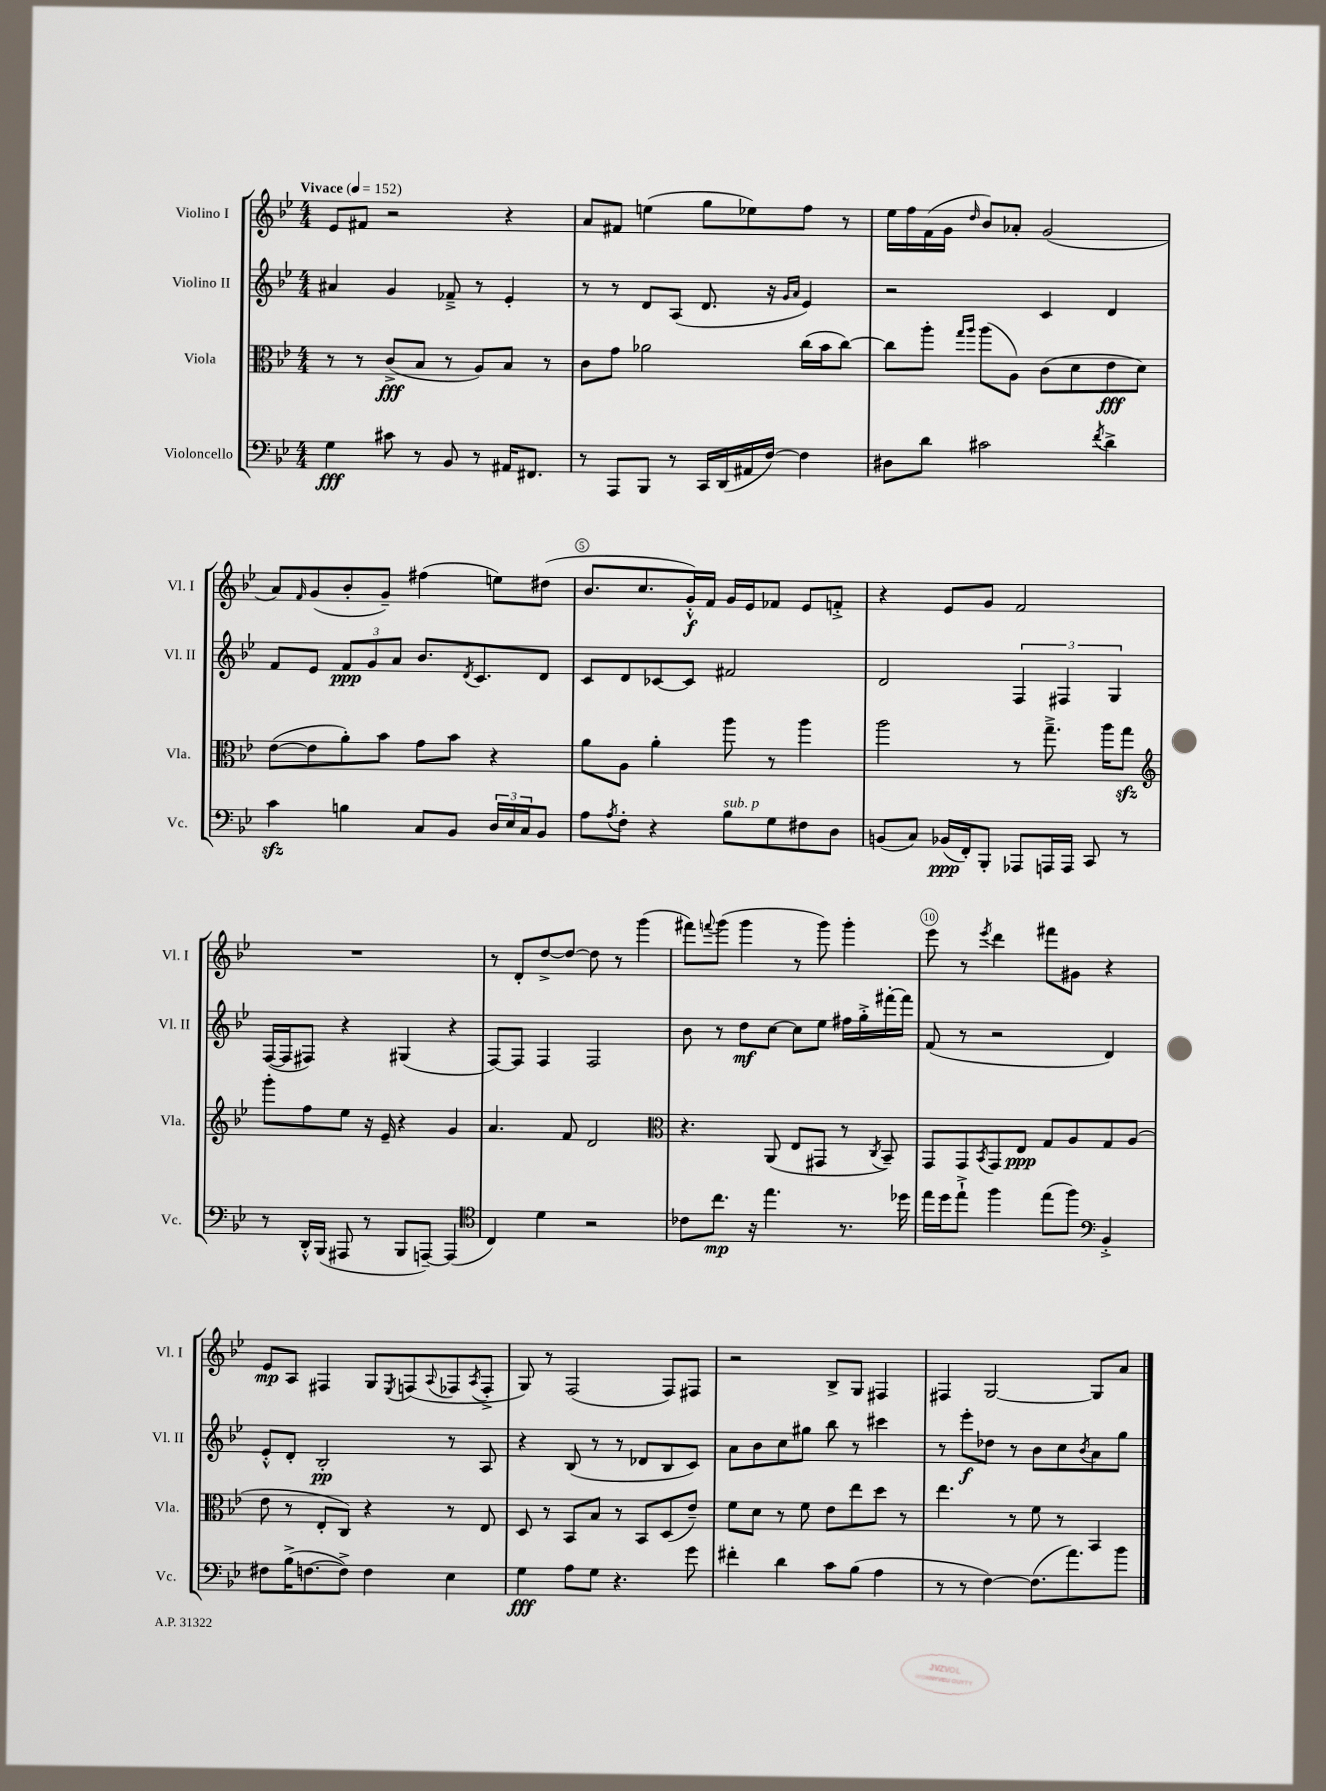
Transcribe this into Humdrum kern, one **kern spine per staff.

**kern	**kern	**kern	**kern
*staff4	*staff3	*staff2	*staff1
*clefF4	*clefC3	*clefG2	*clefG2
*k[b-e-]	*k[b-e-]	*k[b-e-]	*k[b-e-]
*M4/4	*M4/4	*M4/4	*M4/4
*MM152	*MM152	*MM152	*MM152
4G	8r	4a#	8e-
.	8r	.	8f#
8c#	(8c^	4g	2r
8r	8B-	.	.
8BB-	8r	8f-~^	.
8r	8A)	8r	.
16AA#	8B-	4e-'	4r
8.FF#	.	.	.
.	8r	.	.
=	=	=	=
8r	8c	8r	8a
8AAA	8g	8r	8f#
8BBB-	2a-	8d	(4ee
8r	.	(8A	.
16CC	.	8.d	8gg
(16DD	.	.	.
16AA#	.	.	8ee-)
[16F)	.	16r	.
.	.	16qqg	.
.	.	16qqa	.
4F]	(16cc	4e-)	8ff
.	16b-	.	.
.	[8cc)	.	8r
=	=	=	=
8D#	8cc]	2r	16ee-
.	.	.	16ff
8d	8aa'	.	(16f
.	.	.	16g
.	16qqgg	.	.
.	16qqaa	.	16qqdd
2c#	(8aa	.	8b-)
.	8A)	.	8a-'
.	(8c	4c	(2g
.	8d	.	.
8qf	.	.	.
4d^	8e-	4d	.
.	8d)	.	.
=	=	=	=
4c	([8e-	8f	8a)
.	.	.	16qqf
.	8e-]	8e-	(8g
4B	8a')	12f	8b-'
.	.	12g	.
.	8b-	.	8g~)
.	.	12a	.
8C	8g	8.b-	(4ff#
8BB-	8b-	.	.
.	.	8qd	.
.	.	8.c	.
24D	4r	.	8ee)
24E-	.	.	.
24C	.	.	.
8BB-	.	8d	(8dd#
=	=	=	=
8A	8a	8c	8.b-
8qA	.	.	.
8F'	8A	8d	.
.	.	.	8.cc
4r	4a'	[8c-	.
.	.	8c-]	16g'^^)
.	.	.	16f
8B-	8aa	2f#	16g
.	.	.	16e-
8G	8r	.	8f-
8F#	4aa	.	8e-
8D	.	.	8f'^
=	=	=	=
(8BB	2aa	2d	4r
8C)	.	.	.
(16BB-	.	.	8e-
16FF')	.	.	.
8BBB-'	.	.	8g
8AAA-	8r	6F	2f
16AAA	8.gg~^	.	.
.	.	6F#	.
16AAA	.	.	.
8CC	.	.	.
.	16aa	.	.
.	.	6G	.
8r	8gg	.	.
=	=	=	=
*	*clefG2	*	*
8r	8ggg'	([16F	1r
.	.	16F]	.
16DD'^^	8ff	8F#)	.
(16BBB-	.	.	.
8AAA#	8ee-	4r	.
8r	16r	.	.
.	16e-~	.	.
8BBB-	4r	(4G#	.
[8AAA~)	.	.	.
(4AAA]	4g	4r	.
=	=	=	=
*clefC4	*	*	*
4C)	4.a	[8F)	8r
.	.	8F]	8d'
4d	.	4F	[8dd^
.	8f	.	8dd_
2r	2d	2F	8dd]
.	.	.	8r
.	.	.	(4ggg
=	=	=	=
*	*clefC3	*	*
8c-	4.r	8b-	8fff#)
.	.	.	8qqfff
8.cc	.	8r	(8ggg
.	.	8dd	4ggg
16r	.	.	.
4.ee-	(8AA	[8cc	.
.	8E-	8cc]	8r
.	8GG#	8ee-	8ggg)
8.r	8r	16ff#	4ggg'
.	.	16gg'^	.
.	8qC	.	.
.	8BB-~)	[16fff#'	.
16dd-	.	16fff#]	.
=	=	=	=
16ee-	8GG	(8f	8eee-
16dd	.	.	.
8ee-`^	8GG	8r	8r
.	8qBB-	.	8qeee-
4ff	8GG	2r	4ddd
.	8E-	.	.
(8ee-	8G	.	8fff#
8ff)	8A	.	8g#
*clefF4	*	*	*
4BB-'^	8G	4d)	4r
.	(8A	.	.
=	=	=	=
8F#	8e-	8e-'^^	8e-
(16B-^	8r	8d'	8A
[8.F	.	.	.
.	8E-'	2B-'	4F#
8F^])	8C)	.	.
4F	4r	.	8G
.	.	.	8qE-
.	.	.	(8F
.	.	.	8qqA
4E-	8r	8r	8F-
.	.	.	8qA
.	8E-	8A	8F-'^
=	=	=	=
4G	8D	4r	8G)
.	8r	.	8r
8A	8BB-	(8B-	(2F
8G	8B-	8r	.
4.r	8r	8r	.
.	8BB-	8d-	.
.	(8D	8B-	8F)
8g	8e-~)	8c)	8F#
=	=	=	=
4f#'	8f	8a	2r
.	8d	8b-	.
4d	8r	8cc	.
.	8f	8gg#	.
8c	8e-	8bb-	8B-^
(8B-	8ee-	8r	8G
4A	8dd	4ccc#	4F#
.	8r	.	.
=	=	=	=
8r	4.ee-	8r	4F#
8r	.	8eee-'	.
[4F)	.	8dd-	[2G
.	8r	8r	.
(8.F]	8f	8b-	.
.	8r	8cc	.
8.a)	.	.	.
.	.	8qb-	.
.	4BB-	8a	8G]
8b-	.	8gg	8a
==	==	==	==
*-	*-	*-	*-
